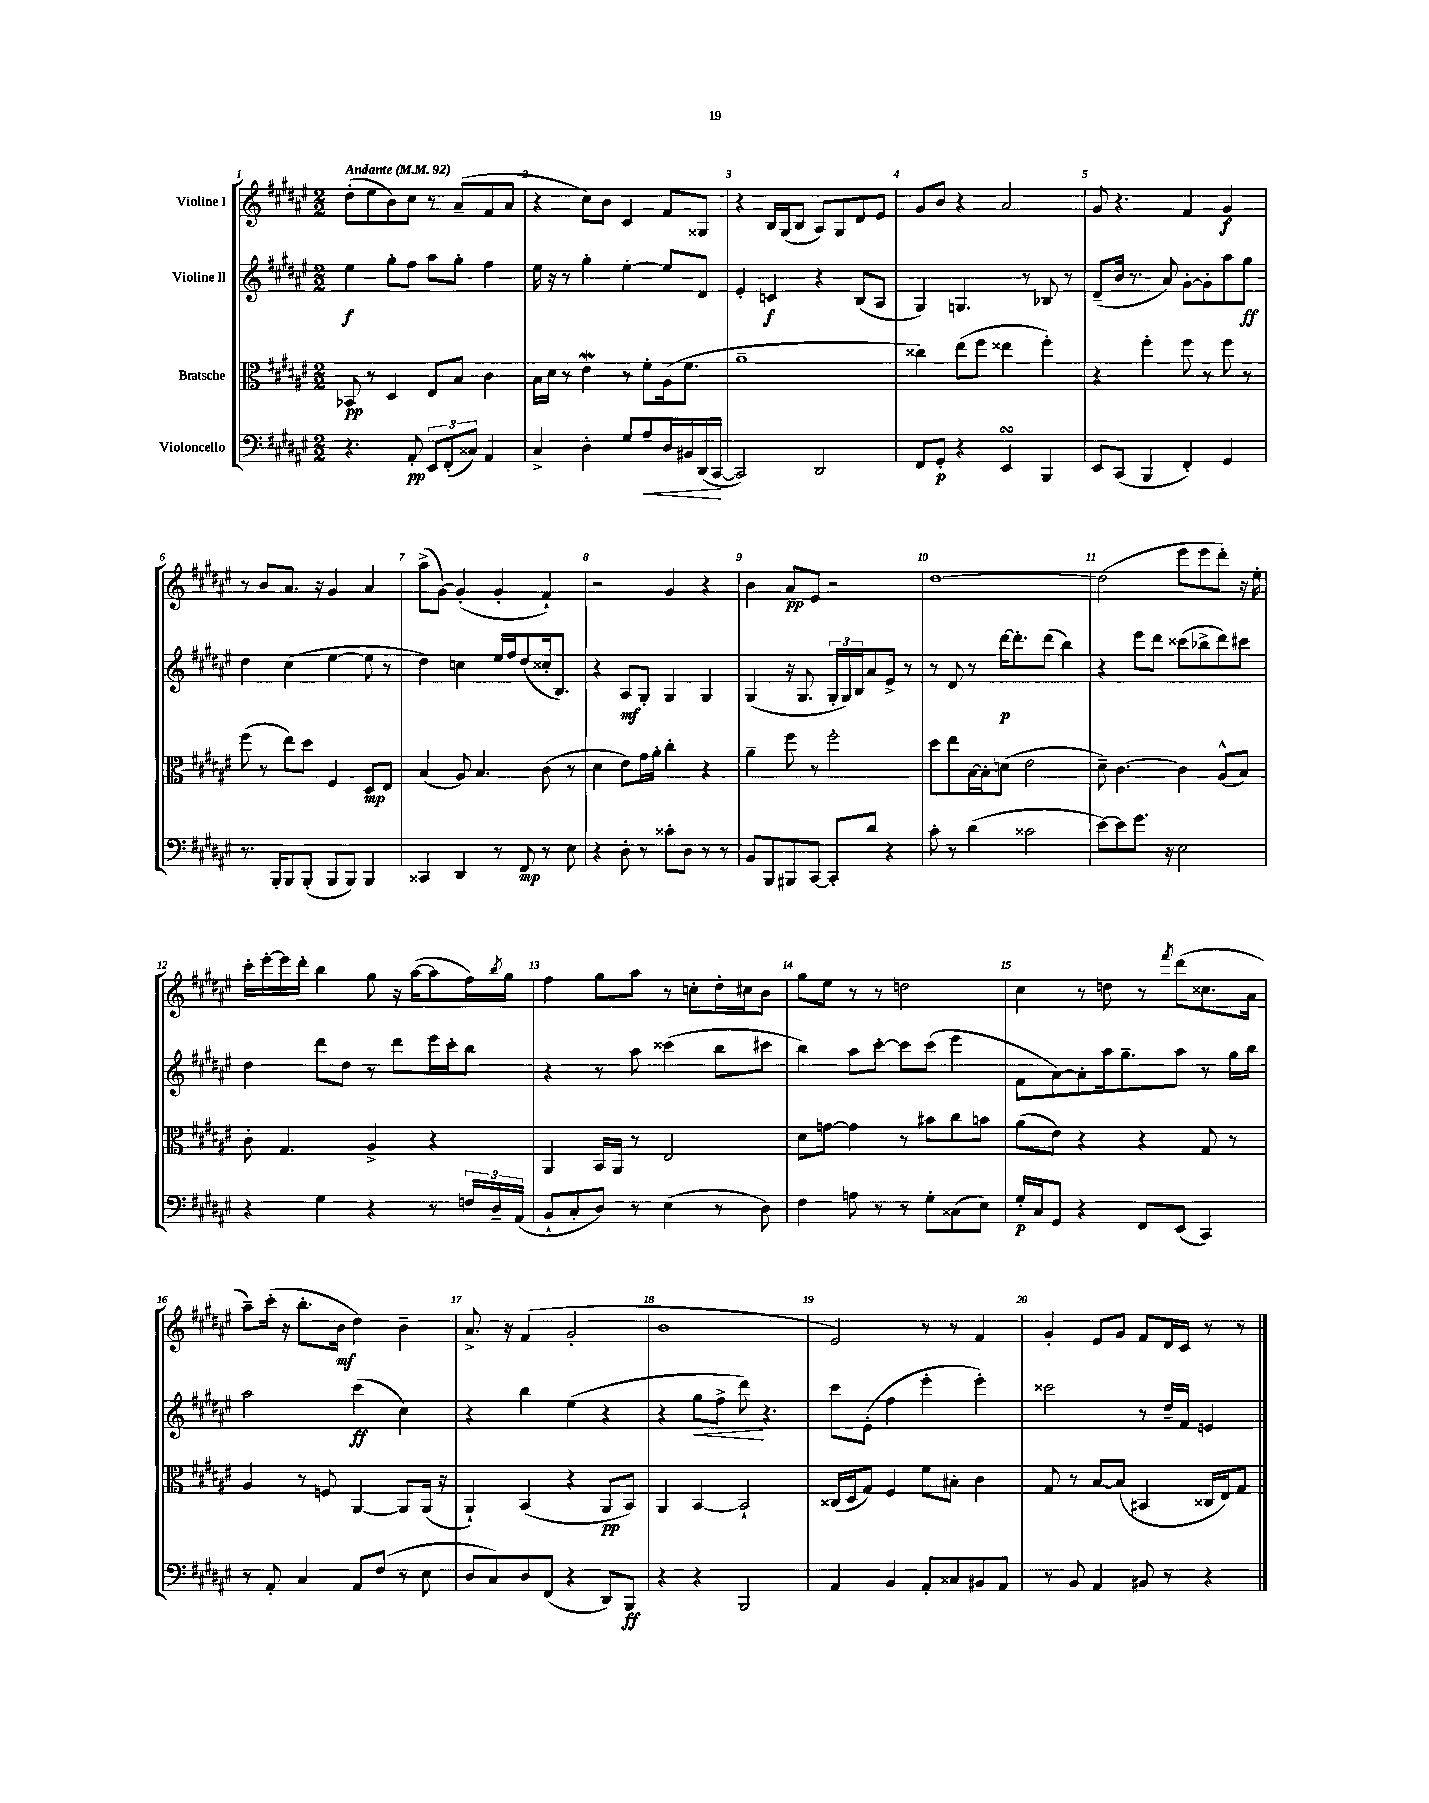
<<
\new StaffGroup <<
\new Staff = "s0" \with { instrumentName = "Violine I" } {
    \clef treble \key fis \major \numericTimeSignature \time 2/2 \tempo "Andante" 4 = 92
    dis''8-.( eis''8 b'8) cis''8 r8 ais'8--( fis'8 ais'8 |
    r4 cis''8) b'8 cis'4 fis'8 gisis8 |
    r4 b16 gis16( b8 ais8) gis8 dis'8 eis'8 |
    gis'8 b'8 r4 ais'2 |
    gis'8 r4. fis'4 gis'4\f |
    r8 b'8 ais'8. r16 gis'4 ais'4 |
    ais''8->( gis'8~) gis'4-.( gis'4-. fis'4-!) |
    r2 gis'4 r4 |
    b'4 ais'8\pp eis'8 r2 |
    dis''1~ |
    dis''2( eis'''8 eis'''8 dis'''8-.) r16 eis''16-. |
    cis'''16-. eis'''16~-. eis'''16 dis'''16-. b''4 gis''8 r16 ais''16~( ais''8 fis''16) \acciaccatura { b''8 } gis''16 |
    fis''4 gis''8 ais''8 r8 c''8-. dis''16-. cis''16 b'8 |
    gis''8 eis''8 r8 r8 d''2 |
    cis''4 r8 d''8 r8 \acciaccatura { fis'''8 } dis'''8( cisis''8. ais'16 |
    ais''8--) cis'''16-.( r16 b''8.-. b'16\mf dis''4) b'4-- |
    ais'8.-> r16 fis'4( gis'2-. |
    b'1 |
    eis'2) r8 r8 fis'4 |
    gis'4-. eis'8 gis'8 fis'8 dis'16 cis'16 r8 r8 \bar "|." |
}
\new Staff = "s1" \with { instrumentName = "Violine II" } {
    \clef treble \key fis \major \numericTimeSignature \time 2/2
    eis''4\f gis''8-. fis''8 ais''8 gis''8-. fis''4 |
    eis''16 r16 r8 gis''4-. eis''4~-. eis''8 dis'8 |
    eis'4-. c'4\f r4 b8( ais8 |
    gis4) g4. r8 bes8 r8 |
    dis'8--( b'16 r8. ais'8) gis'8~-. gis'8-. ais''8 gis''8\ff |
    dis''4 cis''4( eis''4~ eis''8 r8 |
    dis''4) c''4 eis''16 fis''16 dis''8( cisis''16-. b8.) |
    r4 ais8\mf gis8-. gis4 gis4 |
    gis4( r16 gis8. \tuplet 3/2 { gis16-. gis16) b16 } ais'8 eis'8-> r8 |
    r8 dis'8 r8 dis'''16~\p dis'''8.-. dis'''8( b''4) |
    r4 eis'''8 dis'''8 cisis'''8( bes''8-> dis'''8) cis'''8 |
    dis''4 dis'''8 dis''8 r8 dis'''8 eis'''16 cis'''16-. b''8 |
    r4 r8 ais''8 cisis'''4( b''8 cis'''8 |
    b''4) ais''8 cis'''8~-. cis'''8 cis'''8( eis'''4 |
    fis'8 ais'8~) ais'8-. ais''16 gis''8.-- ais''8 r8 gis''16 b''16 |
    ais''2 cis'''4\ff( cis''4) |
    r4 b''4 eis''4( r4 |
    r4 gis''8\< fis''8-> dis'''8\!) r4. |
    cis'''8 eis'8-.( fis''4 eis'''4-. eis'''4-.) |
    cisis'''2 r8 dis''16-- fis'16 e'4 \bar "|." |
}
\new Staff = "s2" \with { instrumentName = "Bratsche" } {
    \clef alto \key fis \major \numericTimeSignature \time 2/2
    bes,8\pp r8 dis4 eis8 b8 cis'4 |
    b16 dis'16 r8 eis'4\mordent r8 fis'8-. ais16( fis'8. |
    ais'1-- |
    cisis''4) eis''8( fis''8 eisis''4 fis''4-.) |
    r4 fis''4-. fis''8 r8 fis''8 r8 |
    fis''8( r8 eis''8) dis''8 fis4 dis8\mp eis8 |
    b4( ais8) b4. cis'8( r8 |
    dis'4 eis'8) gis'16 ais'16-. cis''4-. r4 |
    ais'4-- fis''8 r8 fis''2-. |
    dis''8 eis''8 b16~ b16-. d'8( eis'2 |
    dis'8--) cis'4.~ cis'4 ais8-^( b8) |
    cis'8-. gis4. ais4-> r4 |
    ais,4 b,16 ais,16 r8 eis2 |
    dis'8 g'8~ g'4 r8 bis'8 cis''8 b'8 |
    ais'8( eis'8) r4 r4 gis8 r8 |
    ais4 r8 f8 ais,4~ ais,8 ais,16( r16 |
    ais,4-!) b,4( r4 ais,8\pp b,8) |
    ais,4 b,4~ b,2-! |
    cisis16( dis16 gis8) fis4 fis'8 bis8-. cis'4 |
    gis8 r8 b8~ b8( bis,4 cisis16 eis16) gis8 \bar "|." |
}
\new Staff = "s3" \with { instrumentName = "Violoncello" } {
    \clef bass \key fis \major \numericTimeSignature \time 2/2
    r4. ais,8-.\pp \tuplet 3/2 { eis,8 fis,8-.( cisis8) } ais,4 |
    cis4-> dis4-. gis8 ais8\< dis16 bis,16 dis,16( cis,16~\! |
    cis,2) dis,2 |
    fis,8 gis,8-.\p r4 eis,4\turn b,,4 |
    eis,8 cis,8( b,,4 fis,4-.) gis,4 |
    r8. b,,16-. b,,8 b,,8-.( b,,8 b,,8) b,,4 |
    cisis,4 dis,4 r8 fis,8\mp r8 eis8 |
    r4 dis8-. r8 cisis'8-. dis8 r8 r8 |
    b,8 b,,8 bis,,8 cis,8~ cis,8-. dis'8 r4 |
    cis'8-. r8 dis'4( cisis'2 |
    eis'8~) eis'8 gis'8. r16 eis2 |
    r4 gis4 r4 r8 \tuplet 3/2 { f16 dis16-- ais,16( } |
    b,8-! cis8-. dis8) r8 eis4( r8 dis8) |
    fis4 a8 r8 r8 gis8-. cisis8( eis8) |
    gis16-.\p cis16 gis,8 r4 fis,8 eis,8( cis,4) |
    r8 ais,8-. cis4 ais,8 fis8( r8 eis8 |
    dis8 cis8) dis8 fis,8( r4 dis,8) b,,8\ff |
    r4 r4 b,,2 |
    ais,4 b,4 ais,8-. cisis8 bis,8 ais,8 |
    r8 b,8 ais,4 bis,8 r8 r4 \bar "|." |
}
>>
>>
\layout { \context { \Score \override BarNumber.break-visibility = ##(#f #t #t) barNumberVisibility = #all-bar-numbers-visible } }
